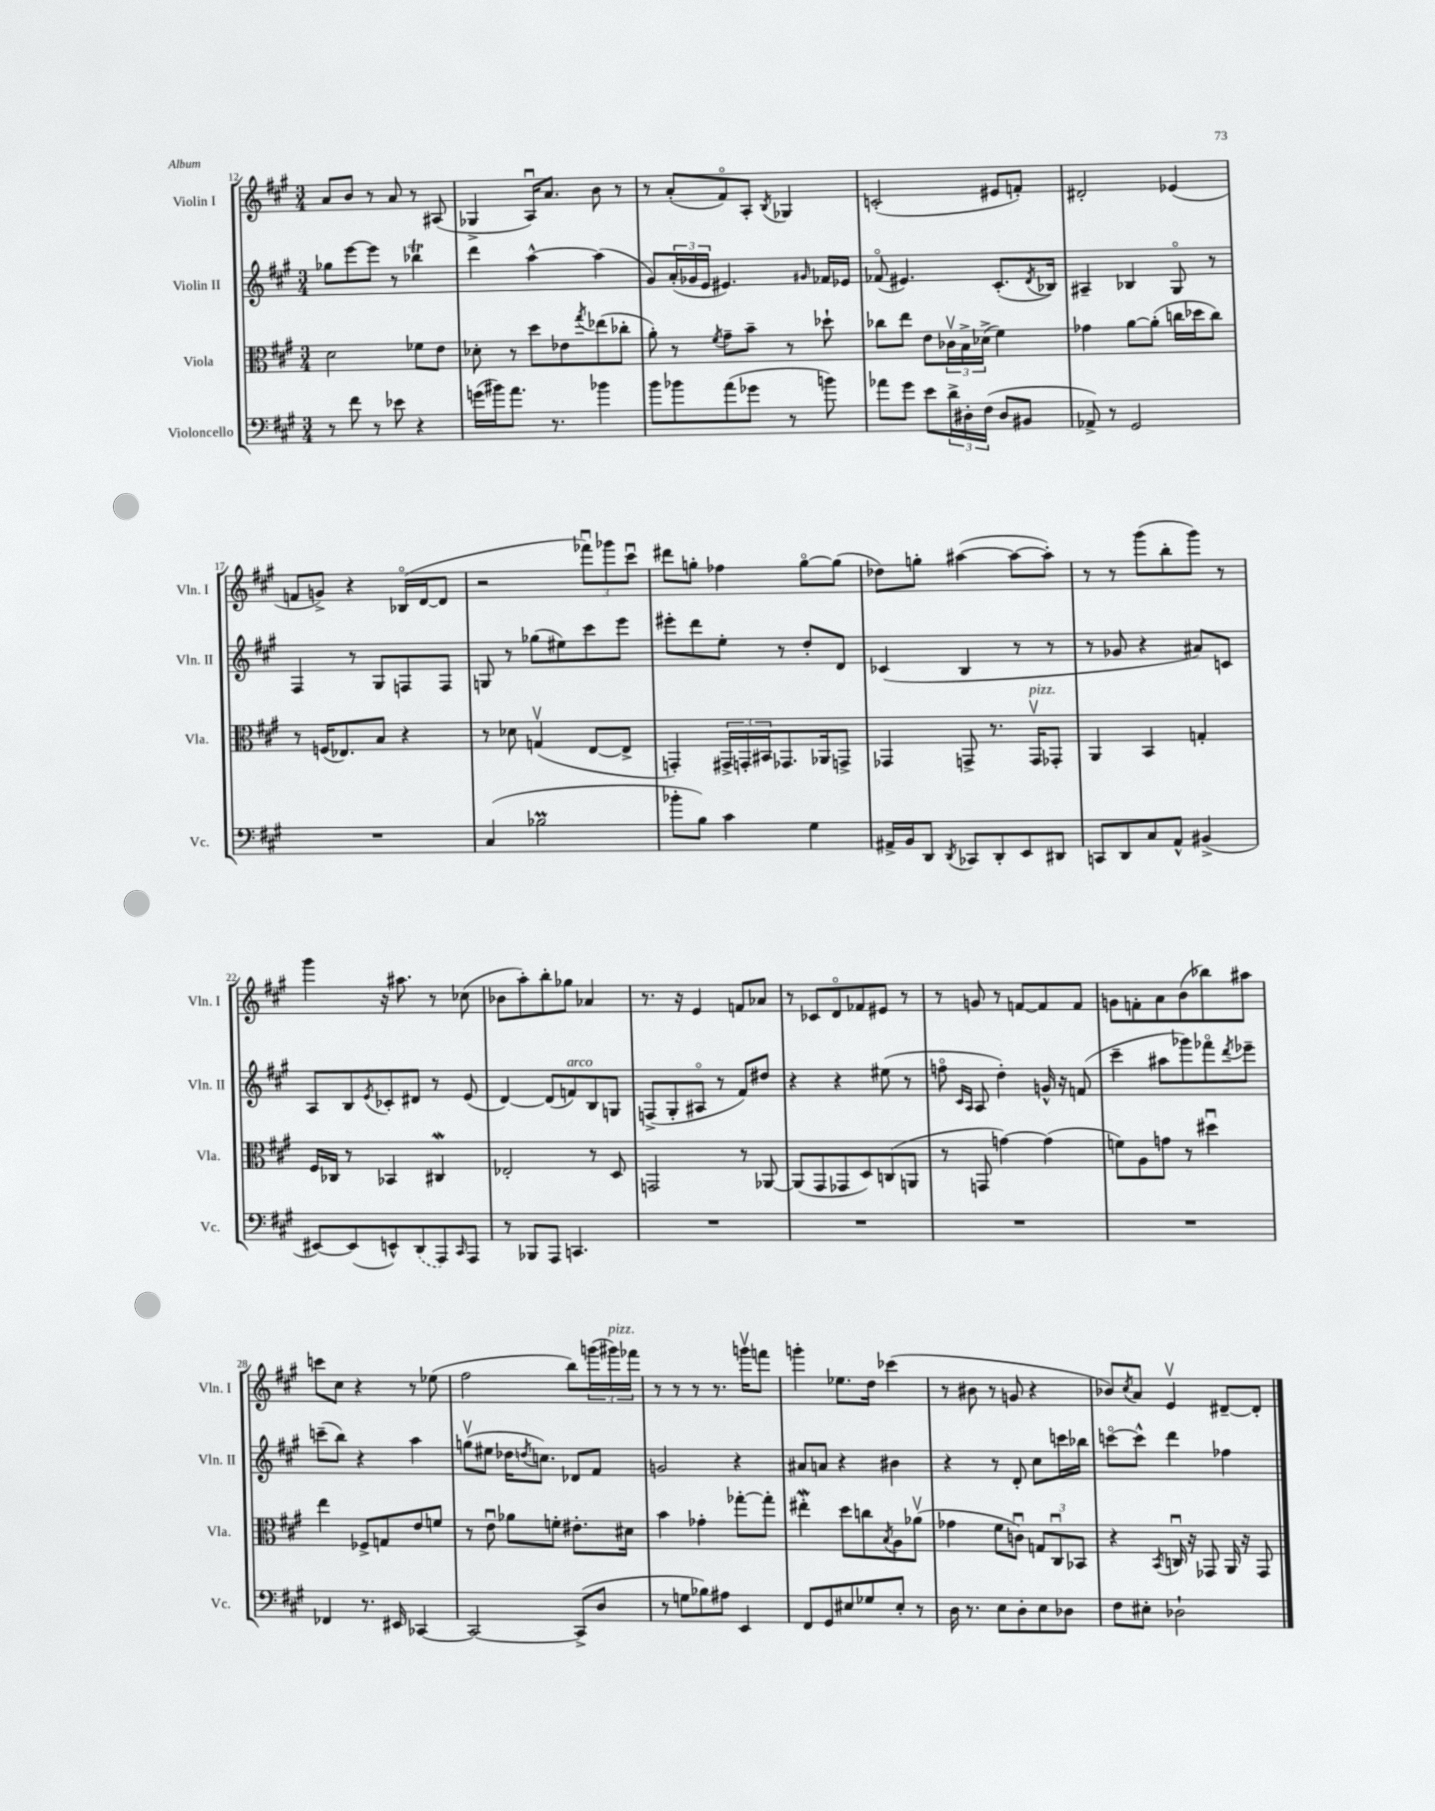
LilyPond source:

<<
\new StaffGroup <<
\new Staff = "s0" \with { instrumentName = "Violin I" shortInstrumentName = "Vln. I" } {
    \clef treble \key a \major \numericTimeSignature \time 3/4
    a'8 b'8 r8 a'8 r8 ais8( |
    ges4-> a16\downbow) a'8. b'8 r8 |
    r8 a'8-.( fis'8\flageolet) a8-. \acciaccatura { b8 } ges4 |
    c'2-.( eis'8 f'8-.) |
    dis'2-. ees'4( |
    f'8 g'8->) r4 bes16\flageolet( d'16~ d'8 |
    r2 \tuplet 3/2 { fes'''8\downbow) ges'''8 cis'''8\downbow } |
    dis'''8 g''8-. fes''4 g''8~\flageolet g''8( |
    des''8) g''8-. ais''4~( ais''8~ ais''8-.) |
    r8 r8 gis'''8( b''8-. gis'''8) r8 |
    gis'''4 r16 ais''8. r8 ces''8( |
    bes'8 a''8-.) b''8-. ges''8 aes'4 |
    r8. r16 e'4 f'8 aes'8 |
    r8 ces'8 d'8\flageolet fes'8 eis'8 r8 |
    r8 g'8 r8 f'8~ f'8 f'8 |
    g'8 f'8-. a'8 b'8( bes''8) ais''8 |
    c'''8 cis''8 r4 r8 ees''8( |
    fis''2 b''8) \tuplet 3/2 { g'''16( gis'''16^\markup { \italic "pizz." }) fes'''16 } |
    r8 r8 r8 r8. g'''16\upbow f'''8 |
    g'''4-. ees''8. d''16 ces'''4( |
    r8 bis'8 r8 g'8 r4 |
    bes'8) \acciaccatura { cis''8 } a'8 e'4\upbow dis'8~-- dis'8-. \bar "|." |
}
\new Staff = "s1" \with { instrumentName = "Violin II" shortInstrumentName = "Vln. II" } {
    \clef treble \key a \major \numericTimeSignature \time 3/4
    ges''8 e'''8~ e'''8 r8 bes''4\trill |
    d'''4 a''4~-^ a''4( |
    gis'8) \tuplet 3/2 { a'16-.( ges'16 e'16 } eis'4.) \grace { gis'16 } fes'16 ees'16 |
    fes'8\flageolet( eis'4.) cis'8.-.( \acciaccatura { d'8 } bes16) |
    ais4-- bes4 gis8\flageolet r8 |
    fis4 r8 gis8 f8 f8 |
    g8 r8 ges''8( eis''8) cis'''8 e'''8 |
    eis'''8-. d'''8 e''8-. r8 d''8-. d'8 |
    ces'4( b4 r8 r8 |
    r8 ges'8 r4 ais'8) c'8 |
    a8 b8 \acciaccatura { e'8 } ces'8-. dis'8 r8 e'8( |
    d'4~) d'8( f'8^\markup { \italic "arco" }) b8 g8 |
    f8->( gis8-. ais8\flageolet r8 fis'8) dis''8 |
    r4 r4 eis''8( r8 |
    f''8\flageolet \grace { cis'16 a16 } a8 d''4-.) g'16-^ r16 f'8( |
    cis'''4-- ais''8 ges'''8) fes'''8\flageolet \acciaccatura { d'''8 } ees'''8-- |
    c'''8--( b''8) r4 a''4 |
    g''8\upbow( eis''8 des''16 \acciaccatura { d''8 } c''8.) des'8 fis'8 |
    g'2 r4 |
    ais'8 a'8 r4 bis'4 |
    r4 r8 d'8-. cis''8 c'''16 bes''16 |
    c'''8~\flageolet c'''8-^ d'''4 fes''4 \bar "|." |
}
\new Staff = "s2" \with { instrumentName = "Viola" shortInstrumentName = "Vla." } {
    \clef alto \key a \major \numericTimeSignature \time 3/4
    d'2 fes'8 e'8 |
    des'8-. r8 d''8 ees'8 \acciaccatura { gis''8 } ees''8( ces''8-. |
    a'8-.) r8 \acciaccatura { fis'8 } gis'8-- b'8-- r8 des''8-! |
    ces''8 e''8 e'8 \tuplet 3/2 { ces'16\upbow b16-> des'16->( } fis'4) |
    ges'4 a'8~ a'8-.( c''16 des''16 c''8) |
    r8 f16( ees8.) b8 r4 |
    r8 des'8 g4\upbow( e8~ e8-> |
    g,4-.) \tuplet 3/2 { gis,16-> g,16-. bis,16 } ges,8. aes,16 g,8-> |
    ges,4 g,8-> r8. g,16\upbow^\markup { \italic "pizz." } ges,8-. |
    a,4 b,4 g4-. |
    fis16 ces16 r8 bes,4 cis4\mordent |
    ees2-. r8 d8 |
    g,2 r8 aes,8~ |
    aes,8( gis,8 ges,8 d8) c8( a,8 |
    r8 g,8 g'4~) g'4( |
    f'8) a8 g'8 r8 dis''4\downbow |
    e''4 fes8-> g8 e'8 f'8 |
    r8 e'8\downbow aes'8 f'8-. eis'8.-. dis'16 |
    b'4 ges'4-. ges''8~-. ges''8-. |
    eis''4-.\mordent d''8 c''8 \acciaccatura { b8 } a8 aes'8\upbow( |
    ges'4 fis'8 c'8\downbow) \tuplet 3/2 { g8 cis8\downbow bes,8 } |
    r4 \acciaccatura { b,8 } c16\downbow r16 ges,8 a,16 r16 ges,8 \bar "|." |
}
\new Staff = "s3" \with { instrumentName = "Violoncello" shortInstrumentName = "Vc." } {
    \clef bass \key a \major \numericTimeSignature \time 3/4
    r8 fis'8 r8 ees'8 r4 |
    g'16( bis'16) a'8. r8. bes'4 |
    b'8 bes'8 a'8( ges'8 r8 b'8) |
    aes'8 gis'8 e'8 \tuplet 3/2 { d'16-> dis16-. fis16( } dis8 bis,8 |
    aes,8->) r8 gis,2 |
    R2. |
    cis4( bes2\prall |
    bes'8-. b8) cis'4 gis4 |
    ais,16-> b,16 d,8 \acciaccatura { d,8 } ces,8 d,8-. e,8 dis,8 |
    c,8 d,8 cis8 a,8-^ bis,4->( |
    eis,8~) eis,8( e,8-^) \once \slurDashed d,8( a,,8) \grace { cis,16 } a,,8 |
    r8 bes,,8 a,,8 c,4. |
    R2. |
    R2. |
    R2. |
    R2. |
    fes,4 r8. eis,16 ces,4~ |
    ces,2~ ces,8->( d8 |
    r8 g8 bes8) ais8 e,4 |
    fis,8 gis,8 eis8 ges8 eis8-. r8 |
    d16 r8. e8 d8-. e8 des8 |
    fis8 eis8-. des2-! \bar "|." |
}
>>
>>
\layout { \context { \Score currentBarNumber = #12 } }
